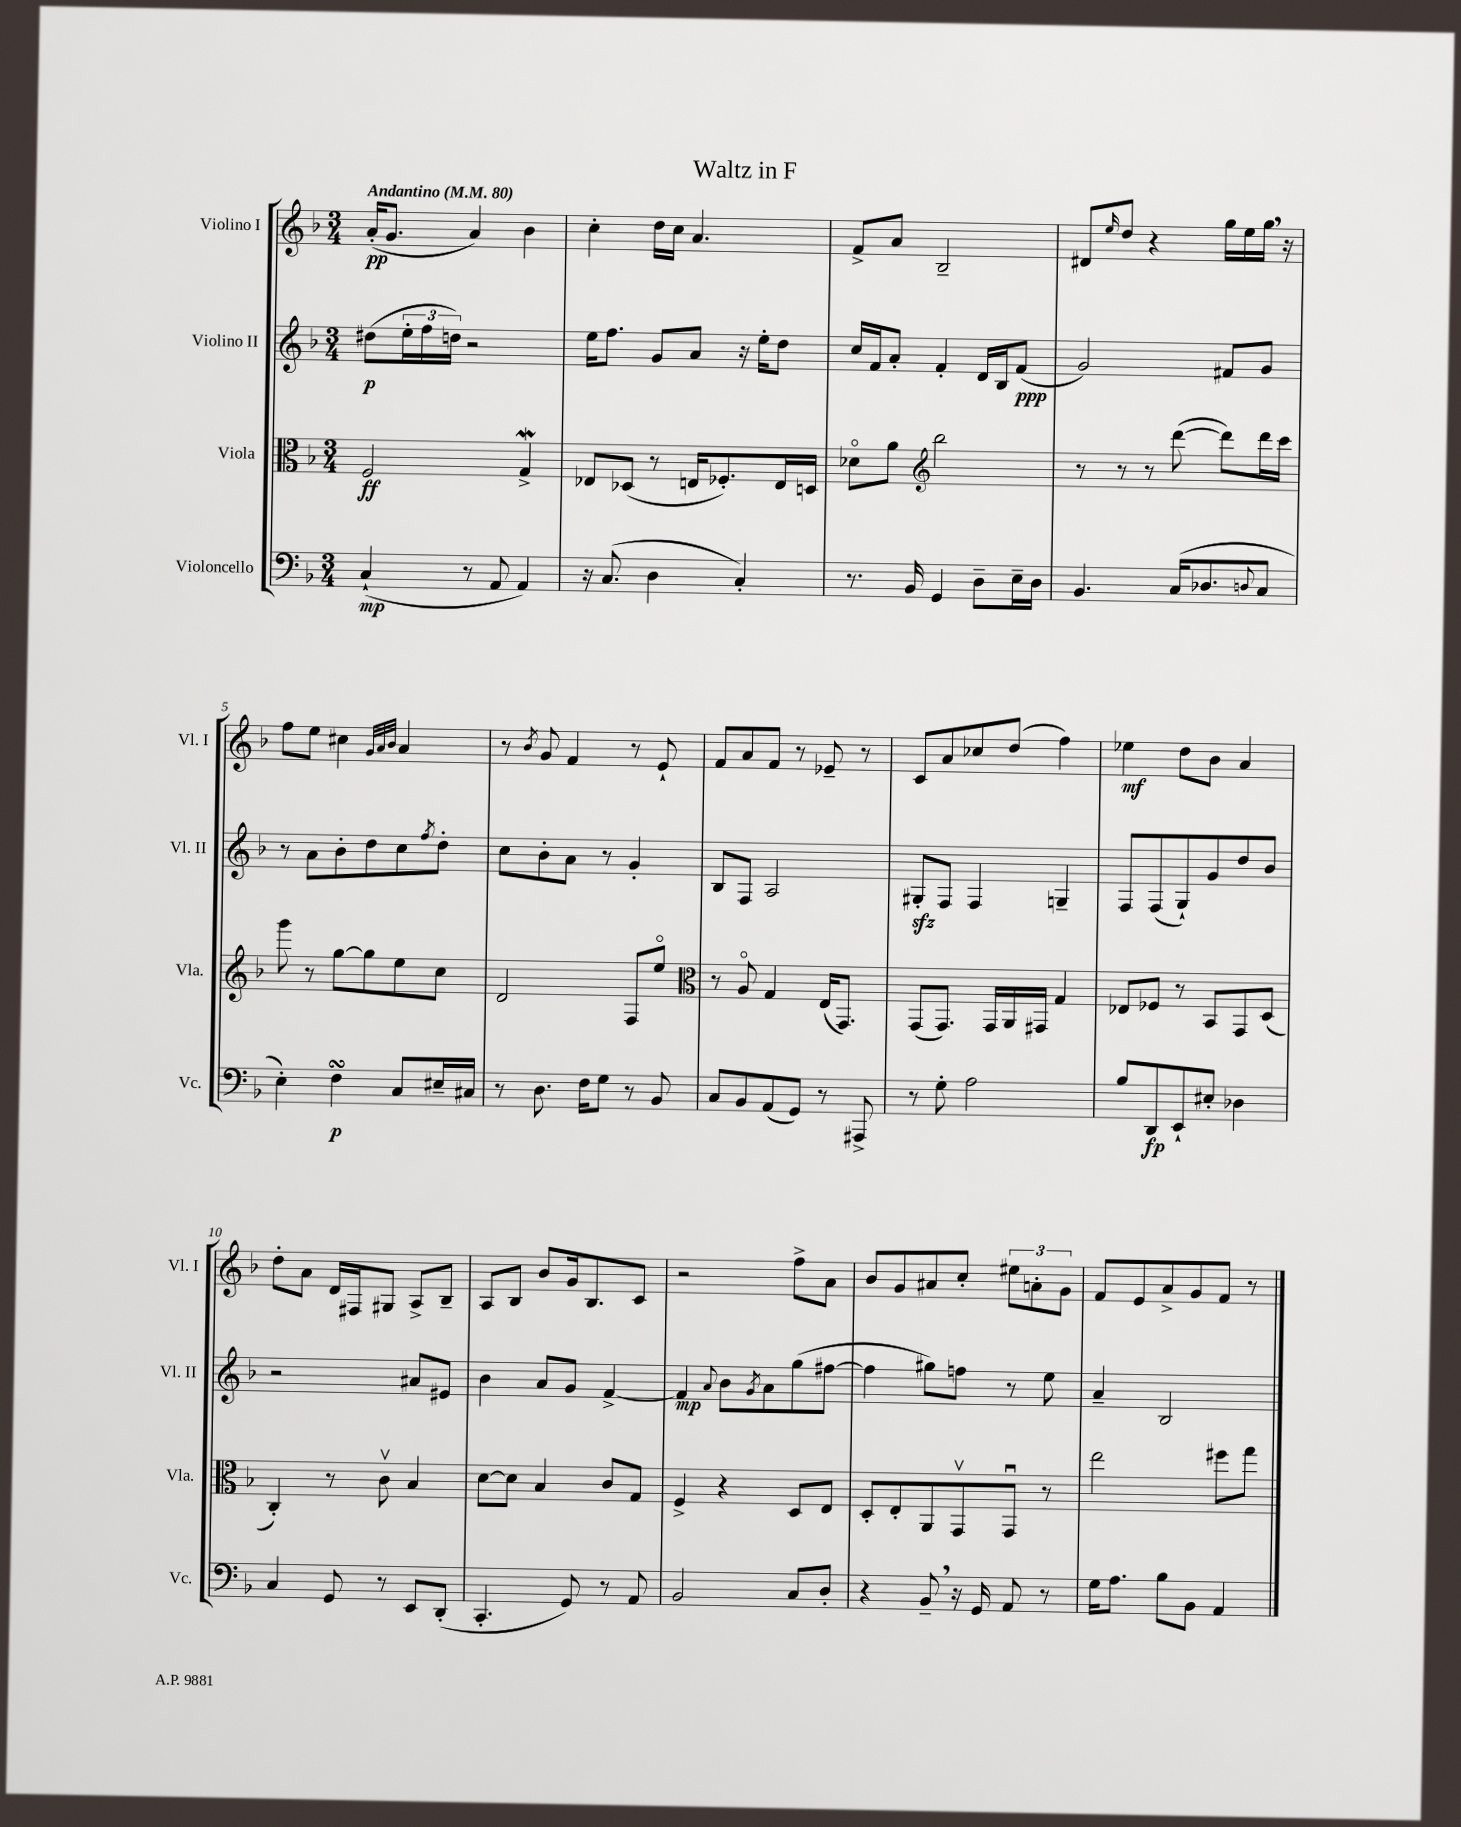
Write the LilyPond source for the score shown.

\header { title = "Waltz in F" }
<<
\new StaffGroup <<
\new Staff = "s0" \with { instrumentName = "Violino I" shortInstrumentName = "Vl. I" } {
    \clef treble \key f \major \numericTimeSignature \time 3/4 \tempo "Andantino" 4 = 80
    a'16-.\pp( g'8. a'4) bes'4 |
    c''4-. d''16 c''16 a'4. |
    f'8-> a'8 bes2-- |
    dis'8 \grace { e''16 } d''8 r4 g''16 e''16 g''16 \breathe r16 |
    f''8 e''8 cis''4 \grace { g'32 a'32 bes'32 } a'4 |
    r8 \acciaccatura { bes'8 } g'8 f'4 r8 e'8-! |
    f'8 a'8 f'8 r8 ees'8-- r8 |
    c'8 a'8 ces''8 d''8( f''4) |
    ees''4\mf d''8 bes'8 a'4 |
    d''8-. a'8 d'16 fis16 gis8 a8-> bes8-- |
    a8 bes8 bes'8 g'16 bes8. c'8 |
    r2 f''8-> a'8 |
    bes'8 g'8 ais'8 c''8-. \tuplet 3/2 { eis''8 a'8-. g'8 } |
    f'8 e'8 a'8-> g'8 f'8 r8 \bar "|." |
}
\new Staff = "s1" \with { instrumentName = "Violino II" shortInstrumentName = "Vl. II" } {
    \clef treble \key f \major \numericTimeSignature \time 3/4
    dis''8\p( \tuplet 3/2 { e''16-. f''16 d''16) } r2 |
    e''16 f''8. g'8 a'8 r16 e''16-. d''8 |
    c''16 f'16 a'8-. f'4-. d'16 bes16 f'8\ppp( |
    g'2) fis'8 g'8 |
    r8 a'8 bes'8-. d''8 c''8 \acciaccatura { f''8 } d''8-. |
    c''8 bes'8-. a'8 r8 g'4-. |
    bes8 f8 a2 |
    gis8-.\sfz f8 f4 g4-- |
    f8 f8( g8-!) g'8 d''8 bes'8 |
    r2 ais'8 eis'8 |
    bes'4 a'8 g'8 f'4~-> |
    f'4\mp \appoggiatura { a'8 } bes'8 \acciaccatura { g'8 } a'8 g''8( fis''8~ |
    fis''4 gis''8) f''8 r8 e''8 |
    a'4-- bes2 \bar "|." |
}
\new Staff = "s2" \with { instrumentName = "Viola" shortInstrumentName = "Vla." } {
    \clef alto \key f \major \numericTimeSignature \time 3/4
    f2\ff g4->\mordent |
    ees8 des8( r8 e16 fes8.-.) e16 d16 |
    des'8\flageolet a'8 \clef treble bes''2 |
    r8 r8 r8 d'''8~( d'''8) d'''16 c'''16 |
    g'''8 r8 g''8~ g''8 e''8 c''8 |
    d'2 f8 e''8\flageolet |
    \clef alto r8 a8\flageolet g4 e16( g,8.) |
    g,8( g,8.) g,16 a,16 gis,16 g4 |
    ees8 fes8 r8 bes,8 g,8 d8( |
    c4-.) r8 c'8\upbow bes4 |
    d'8~ d'8 bes4 c'8 g8 |
    f4-> r4 d8 e8 |
    d8-. e8-. a,8 g,8\upbow g,8\downbow r8 |
    e''2 fis''8 g''8 \bar "|." |
}
\new Staff = "s3" \with { instrumentName = "Violoncello" shortInstrumentName = "Vc." } {
    \clef bass \key f \major \numericTimeSignature \time 3/4
    c4-!\mp( r8 a,8 a,4) |
    r16 c8.( d4 c4-.) |
    r8. bes,16 g,4 d8-- e16-- d16 |
    bes,4. c16( des8. \appoggiatura { d8 } c8 |
    e4-.) f4\turn\p c8 eis16-- cis16 |
    r8 d8. f16 g8 r8 bes,8 |
    c8 bes,8 a,8( g,8) r8 ais,,8-> |
    r8 g8-. a2 |
    bes8 d,8\fp e,8-! eis8-. des4 |
    c4 g,8 r8 e,8 d,8-.( |
    c,4.-. g,8) r8 a,8 |
    bes,2 c8 d8-. |
    r4 bes,8-- \breathe r16 g,16 a,8 r8 |
    g16 a8. bes8 bes,8 a,4 \bar "|." |
}
>>
>>
